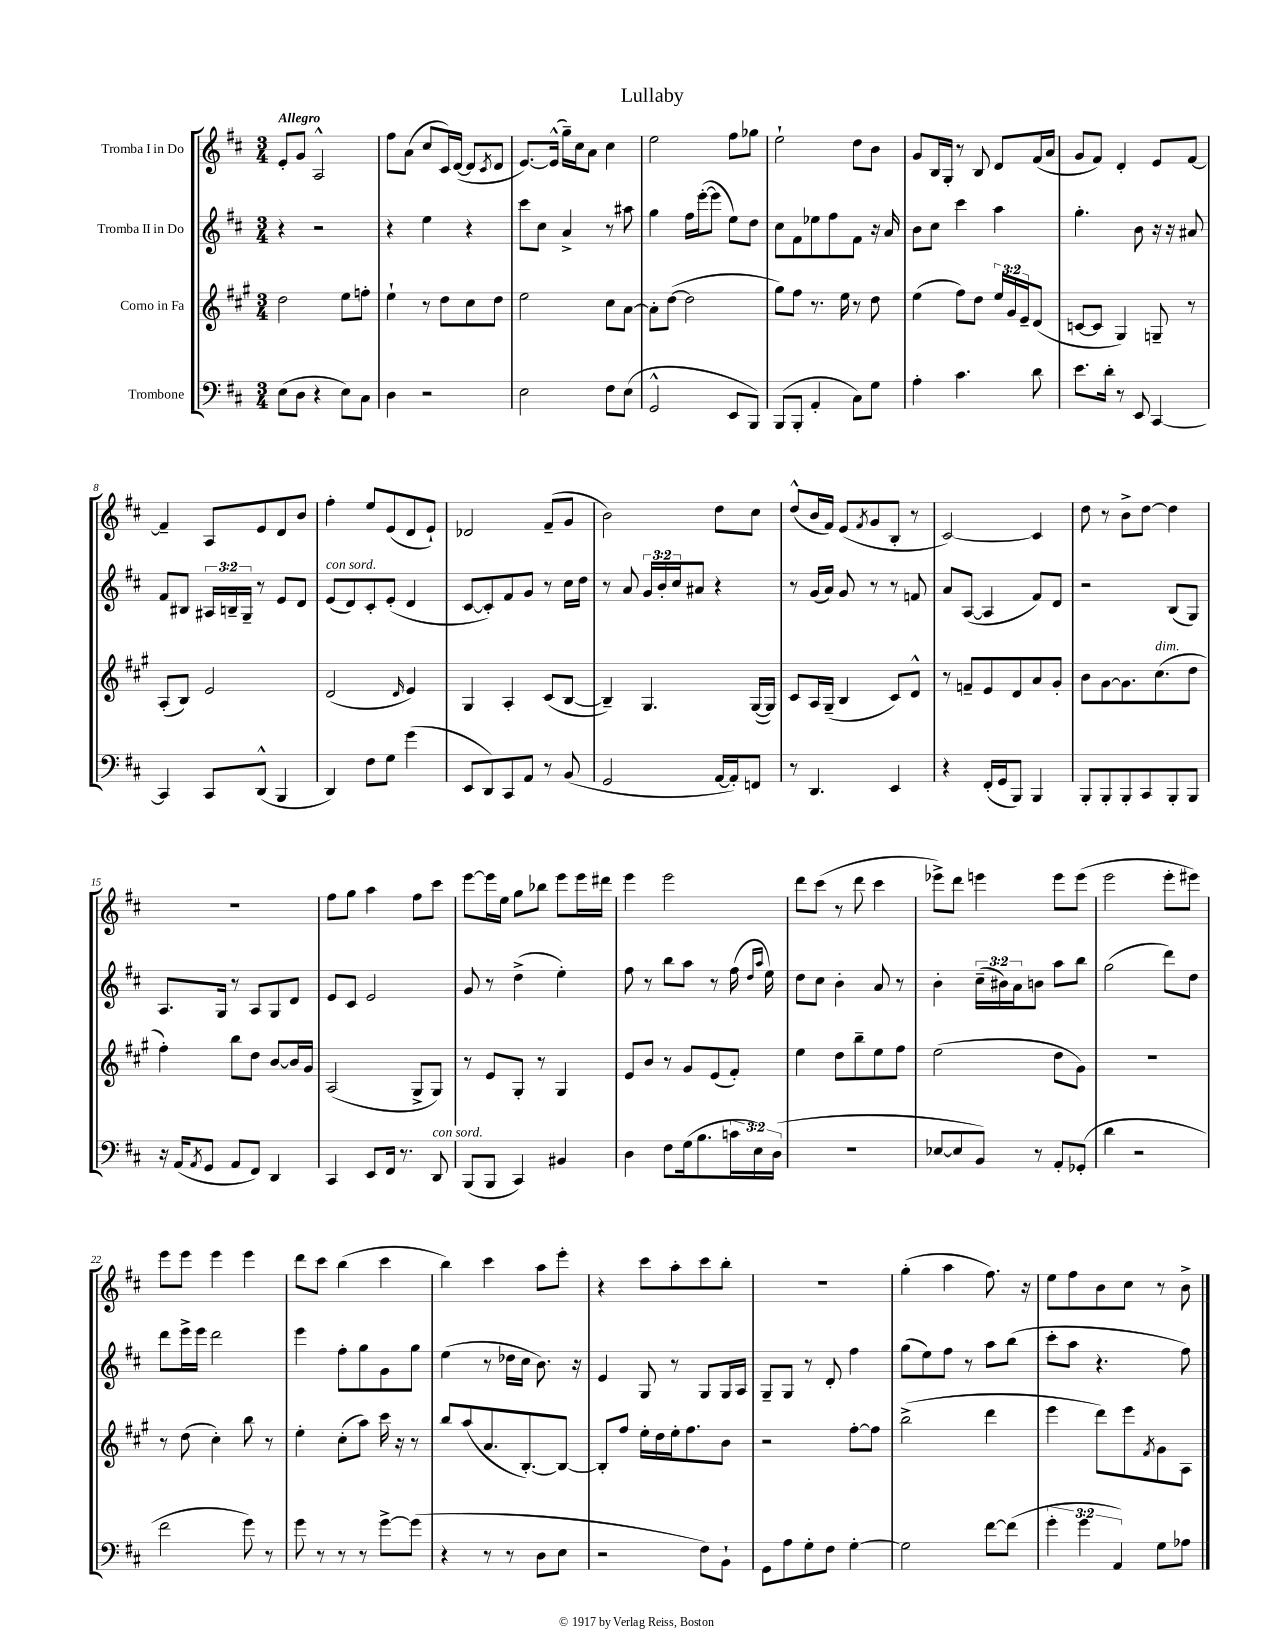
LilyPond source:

\header { title = "Lullaby" }
<<
\new StaffGroup <<
\new Staff = "s0" \with { instrumentName = "Tromba I in Do" } {
    \clef treble \key d \major \numericTimeSignature \time 3/4 \tempo "Allegro"
    e'8-. g'8 a2-^ |
    fis''8 a'8( cis''8 cis'16) d'16~( d'8 \acciaccatura { cis'8 } d'8 |
    e'8.~) e'16-^( g''16--) cis''16 a'8 cis''4 |
    e''2 fis''8 ges''8 |
    e''2-! d''8 b'8 |
    g'8 b16 g16-. r8 b8 d'8 fis'16( a'16 |
    g'8 fis'8) d'4-. e'8 fis'8~ |
    fis'4-- a8 e'8 d'8 b'8 |
    fis''4-. e''8 e'8( d'8 e'8-!) |
    des'2 fis'8--( g'8 |
    b'2) d''8 cis''8 |
    d''8-^( b'16 fis'16) e'8( \acciaccatura { fis'8 } g'8 b8-. r8 |
    cis'2~) cis'4 |
    d''8 r8 b'8-> d''8~ d''4 |
    R2. |
    fis''8 g''8 a''4 fis''8 cis'''8 |
    e'''8~ e'''16 e''16 g''8 bes''8 e'''8 e'''16 dis'''16 |
    e'''4 e'''2 |
    d'''8 cis'''8( r8 d'''8 cis'''4 |
    ees'''8->) d'''8 e'''4 e'''8 e'''8( |
    e'''2 e'''8-. eis'''8) |
    e'''8 e'''8 e'''4 e'''4 |
    d'''8 cis'''8 b''4( cis'''4 |
    b''4) cis'''4 a''8 e'''8-. |
    r4 cis'''8 a''8-. cis'''8 b''8-. |
    R2. |
    g''4-.( a''4 fis''8.) r16 |
    e''8 fis''8 b'8 cis''8 r8 b'8-> \bar "|." |
}
\new Staff = "s1" \with { instrumentName = "Tromba II in Do" } {
    \clef treble \key d \major \numericTimeSignature \time 3/4 \override Staff.TupletNumber.text = #tuplet-number::calc-fraction-text
    r4 r2 |
    r4 e''4 r4 |
    cis'''8 cis''8 a'4-> r8 ais''8 |
    g''4 fis''16 e'''16~-.( e'''8 e''8) d''8 |
    cis''8 fis'8 ees''8 fis''8 fis'8 r16 a'16 |
    b'8 cis''8 cis'''4 a''4 |
    g''4.-. b'8 r16 r16 ais'8 |
    fis'8 bis8 \tuplet 3/2 { ais16 b16-- g16-- } r8 e'8 d'8 |
    e'8^\markup { \italic "con sord." }( d'8) cis'8-. e'8-.( d'4 |
    cis'8~ cis'8-.) fis'8 g'8 r8 cis''16 d''16 |
    r8 a'8 \tuplet 3/2 { g'16 b'16-. cis''16 } ais'8 r4 |
    r8 g'16( a'16) g'8 r8 r8 f'8 |
    a'8 a8~( a4 fis'8) d'8 |
    r2 b8( g8) |
    a8. g16 r8 a8 g8 d'8 |
    e'8 cis'8 e'2 |
    g'8 r8 d''4->( e''4-.) |
    fis''8 r8 b''8 a''8 r8 fis''16( \grace { d''16 a''16 } e''16) |
    d''8 cis''8 b'4-. a'8 r8 |
    b'4-. \tuplet 3/2 { cis''16--( bis'16) a'16 } b'8 a''8 b''8 |
    g''2( d'''8) d''8 |
    d'''8 e'''16-> e'''16 d'''2 |
    e'''4 fis''8-. g''8 g'8 g''8 |
    e''4( r8 des''16 cis''16 b'8.) r16 |
    e'4 g8 r8 g8 g16 a16 |
    g8-- g8 r8 d'8-. fis''4 |
    g''8( e''8) fis''8 r8 a''8 b''8( |
    cis'''8-. a''8 r4. fis''8) \bar "|." |
}
\new Staff = "s2" \with { instrumentName = "Corno in Fa" } {
    \clef treble \key a \major \numericTimeSignature \time 3/4 \override Staff.TupletNumber.text = #tuplet-number::calc-fraction-text
    d''2 e''8 f''8-. |
    e''4-! r8 d''8 cis''8 d''8 |
    e''2 cis''8 a'8~ |
    a'8-. d''8~( d''2 |
    gis''8) fis''8 r8. e''16 r8 d''8 |
    e''4( fis''8) d''8 \tuplet 3/2 { e''16 gis'16 e'16-- } d'8( |
    c'8~ c'8 gis4) g8-- r8 |
    a8-.( b8) e'2 |
    d'2( \grace { d'16 } e'4) |
    gis4 a4-. cis'8( b8~ |
    b4--) gis4. gis16~( gis16) |
    cis'8 a16 gis16--( b4 cis'8) d'8-^ |
    r8 f'8-- e'8 d'8 a'8 gis'8-. |
    b'8 gis'8~ gis'8. cis''8.^\markup { \italic "dim." }( d''8 |
    fis''4-.) b''8 d''8 b'8~ b'16 gis'16 |
    a2( gis8-> gis8) |
    r8 e'8 gis8-. r8 gis4 |
    e'8 b'8 r8 gis'8 e'8( fis'8-.) |
    e''4 d''8 b''8-- e''8 fis''8 |
    e''2( d''8 gis'8) |
    R2. |
    r8 d''8( cis''4-.) b''8 r8 |
    e''4-. cis''8-.( a''8) cis'''16 r16 r8 |
    b''8 a''8( a'8. b8.~-.) b8~ |
    b8-. fis''8 e''16-. d''16 e''16-. fis''8. b'8 |
    r2 fis''8~-. fis''8 |
    b''2->( d'''4 |
    e'''4 d'''8) e'''8 \acciaccatura { fis'8 } gis'8 a8 \bar "|." |
}
\new Staff = "s3" \with { instrumentName = "Trombone" } {
    \clef bass \key d \major \numericTimeSignature \time 3/4 \override Staff.TupletNumber.text = #tuplet-number::calc-fraction-text
    e8( d8 r4 e8) cis8 |
    d4 r2 |
    e2 fis8 e8( |
    g,2-^ e,8 b,,8) |
    b,,8( b,,8-. a,4-. cis8) g8 |
    a4-. cis'4. d'8 |
    e'8. d'16-. r8 e,8 cis,4~ |
    cis,4 cis,8 d,8-^( b,,4 |
    d,4) fis8 g8 g'4( |
    e,8 d,8) cis,8 a,8 r8 b,8( |
    g,2 a,16~ a,16-.) f,8 |
    r8 d,4. e,4 |
    r4 fis,16-.( g,16 b,,8) b,,4 |
    b,,8-. b,,8-. b,,8-. cis,8 b,,8-. b,,8 |
    r16 a,16( \acciaccatura { a,8 } g,8 a,8 fis,8) d,4 |
    cis,4 e,8 fis,16 r8. d,8^\markup { \italic "con sord." } |
    b,,8( b,,8 cis,4) bis,4 |
    d4 fis8 g16( b8. \tuplet 3/2 { c'16 e16) d16( } |
    R2. |
    ees8~ ees8 b,8) r8 a,8-. ges,8-.( |
    d'4 r2 |
    fis'2 g'8) r8 |
    g'8 r8 r8 r8 g'8~-> g'8( |
    r4 r8 r8 d8 e8 |
    r2 fis8) b,8-! |
    g,8 a8 g8-. fis8 g4~-. |
    g2 fis'8~ fis'8( |
    \tuplet 3/2 { g'4-. g'4 a,4) } g8 aes8 \bar "|." |
}
>>
>>
